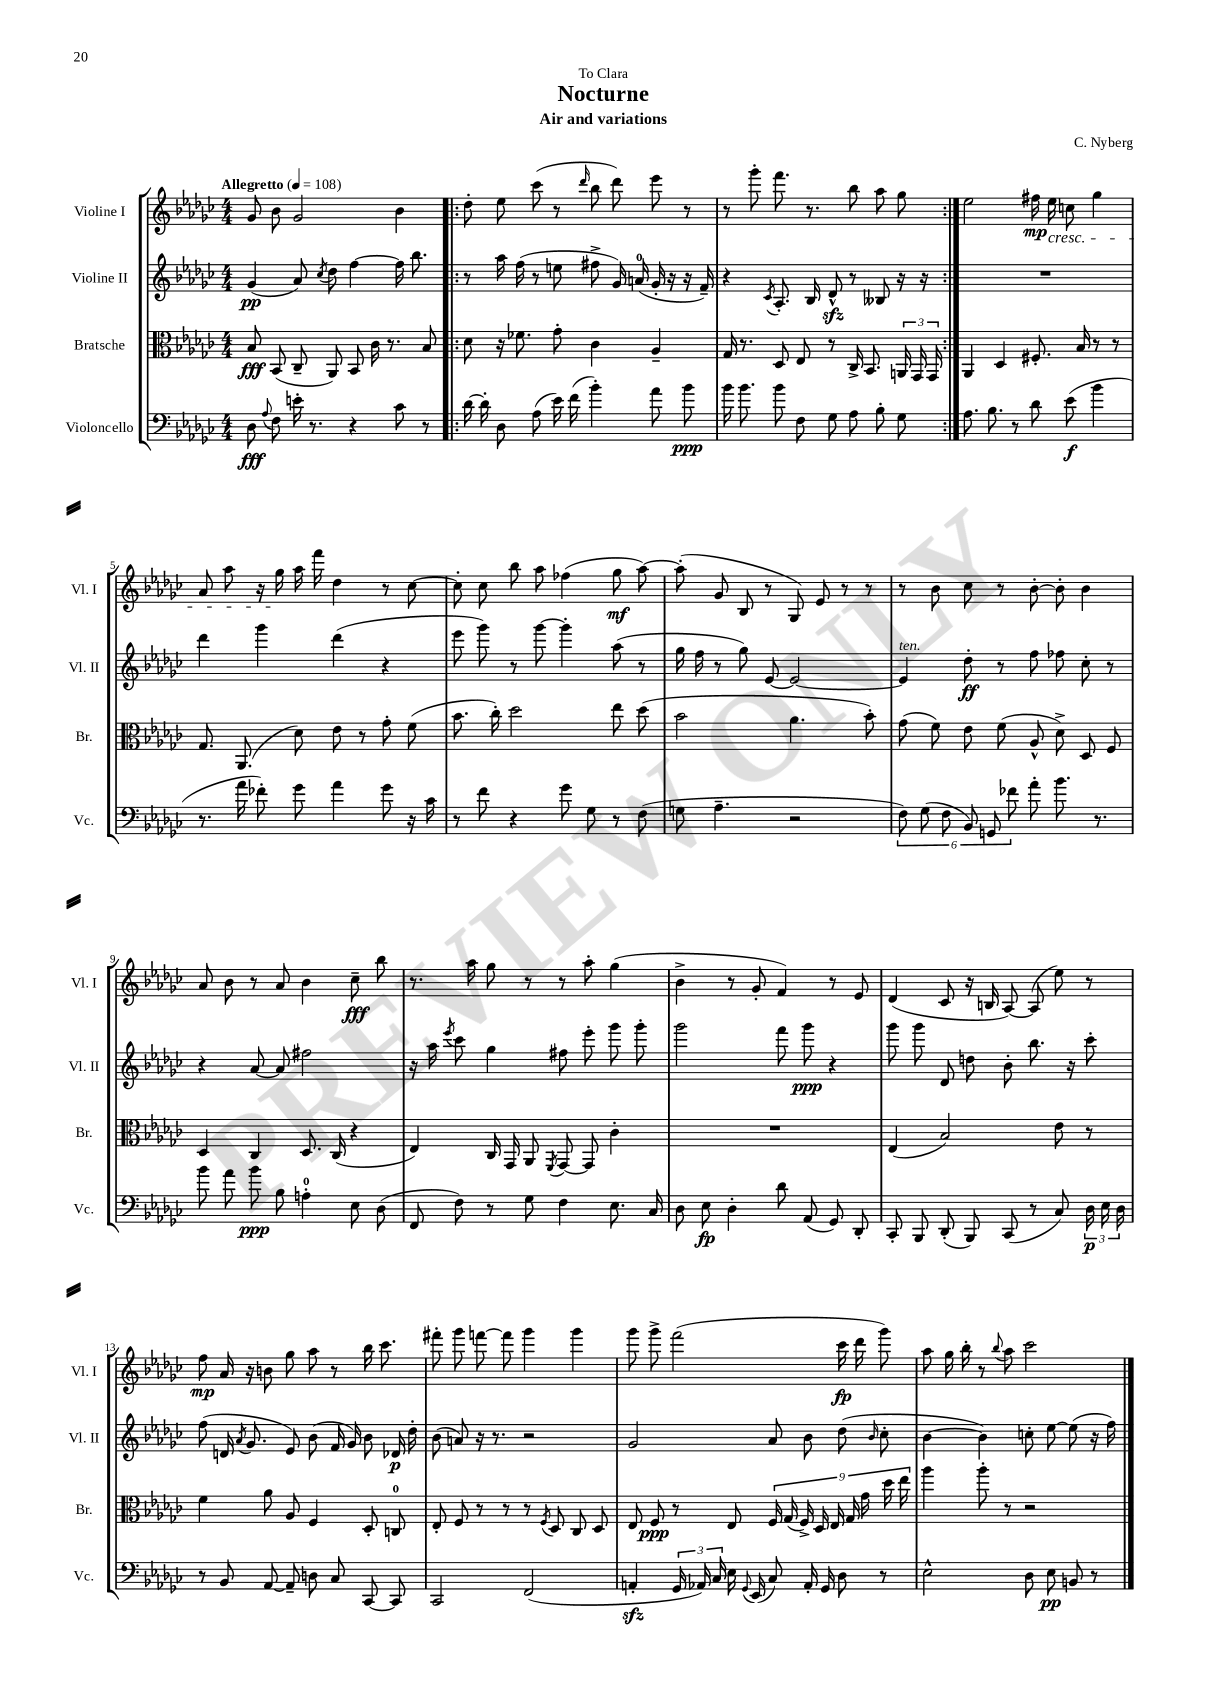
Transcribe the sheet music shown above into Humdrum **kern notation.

**kern	**kern	**kern	**kern
*staff4	*staff3	*staff2	*staff1
*clefF4	*clefC3	*clefG2	*clefG2
*k[b-e-a-d-g-c-]	*k[b-e-a-d-g-c-]	*k[b-e-a-d-g-c-]	*k[b-e-a-d-g-c-]
*M4/4	*M4/4	*M4/4	*M4/4
*MM108	*MM108	*MM108	*MM108
8D-	8B-	(4g-	8g-
8qqA-	.	.	.
8F	(8BB-	.	8b-
16e'	8C-~	8a-)	2g-
8.r	.	.	.
.	.	8qcc-	.
.	8AA-)	8dd-	.
4r	8BB-	[4ff	.
.	16c-	.	.
.	8.r	.	.
8c-	.	16ff]	4b-
.	.	8.bb-	.
8r	8B-	.	.
=!|:	=!|:	=!|:	=!|:
[16d-	8d-	8r	8dd-'
16d-']	.	.	.
8D-	16r	16aa-	8ee-
.	8.f-	(16ff	.
(8A-	.	8r	(8ccc-
16e-)	8g-'	8ee	8r
(16f	.	.	.
.	.	.	16qqddd-
4b-')	4c-	8ff#^	8bb-
.	.	16g-)	8ddd-)
.	.	(16a	.
8a-	4A-~	16g-'	8eee-
.	.	16r	.
8b-	.	16r	8r
.	.	16f~)	.
=	=	=	=
16b-	16G-	4r	8r
8.b-	8.r	.	.
.	.	.	8ggg-'
.	.	8qc-	.
8b-	8D-	8.A-'	8.fff
8F	8E-	.	.
.	.	16B-	8.r
8G-	8r	8d-^^	.
8A-	16C-^	8r	8bb-
.	8.BB-	.	.
8B-'	.	8B--	8aa-
8G-	24AA	16r	8gg-
.	24GG-	.	.
.	.	16r	.
.	24GG-	.	.
=:|!	=:|!	=:|!	=:|!
8.A-	4AA-	1r	2ee-
8.B-	.	.	.
.	4D-	.	.
8r	.	.	.
8d-	8.F#'	.	16ff#
.	.	.	16ee-
(8e-	.	.	8cc
.	16B-	.	.
4b-	8r	.	4gg-
.	8r	.	.
=	=	=	=
8.r	8.G-	4ddd-	8a-
.	.	.	8aa-
16a-	(8.AA-	.	.
8f-')	.	4ggg-	16r
.	.	.	16gg-
8g-	8d-)	.	16aa-
.	.	.	16fff
4a-	8e-	(4ddd-	4dd-
.	8r	.	.
8g-	8g-'	4r	8r
16r	(8f	.	[8cc-
16c-	.	.	.
=	=	=	=
8r	8.b-	8eee-	8cc-']
8f	.	8ggg-)	8cc-
.	16cc-')	.	.
4r	2dd-	8r	8bb-
.	.	[8ggg-	8aa-
8g-	.	4ggg-']	(4ff-
8G-	.	.	.
8r	8ee-	(8aa-	8gg-
(8F	(8dd-	8r	[8aa-)
=	=	=	=
8G	2b-	16gg-	(8aa-']
.	.	16ff	.
4.A-~	.	8r	8g-
.	.	8gg-)	8B-
.	.	[8e-	8r
2r	4.a-	2e-_	8G-)
.	.	.	8e-
.	.	.	8r
.	8b-')	.	8r
=	=	=	=
12F)	(8g-	4e-]	8r
(12G-	.	.	.
.	8f)	.	8b-
12F	.	.	.
12BB-)	8e-	8dd-'	8cc-
12GG	.	.	.
.	(8f	8r	8r
12f-	.	.	.
8a-'	8A-^^	8ff	[8b-'
8.b-	8d-^)	8ff-	8b-']
.	8D-	8cc-'	4b-
8.r	.	.	.
.	8F	8r	.
=	=	=	=
8b-	4D-	4r	8a-
8a-	.	.	8b-
8b-	4C-	[8a-	8r
8B-	.	8a-]	8a-
4A'	8.D-	2ff#	4b-
.	(16C-	.	.
8E-	4r	.	8cc-~
(8D-	.	.	8bb-
=	=	=	=
8FF	4E-)	16r	8.r
.	.	16aa-	.
.	.	8qeee-	.
8F)	.	8ccc-	.
.	.	.	16aa-
8r	16C-	4gg-	8gg-
.	16GG-	.	.
8G-	8AA-	.	8r
.	8qFF	.	.
4F	[8GG-	8ff#	8r
.	8GG-]	8eee-'	8aa-'
8.E-	4c-'	8ggg-	(4gg-
.	.	8ggg-'	.
16C-	.	.	.
=	=	=	=
8D-	1r	2ggg-	4b-^
8E-	.	.	.
4D-'	.	.	8r
.	.	.	8g-'
8d-	.	8fff	4f)
(8AA-	.	8ggg-	.
8GG-)	.	4r	8r
8DD-'	.	.	8e-
=	=	=	=
8CC-'	(4E-	8ggg-	(4d-
8BBB-	.	8ggg-	.
(8DD-'	2B-)	8d-	8c-
8BBB-)	.	8dd	16r
.	.	.	16B
(8CC-	.	8b-'	[8A-)
8r	.	8.bb-	(8A-]
8C-)	8e-	.	8ee-)
.	.	16r	.
24D-	8r	8ccc-'	8r
24E-	.	.	.
24D-	.	.	.
=	=	=	=
8r	4f	(8ff	8ff
8BB-	.	16d	16a-
.	.	8qa-	.
.	.	8.g-	16r
[8AA-	8a-	.	8b
8AA-~]	8A-	8e-)	8gg-
8D	4F	(8b-	8aa-
8C-	.	16f	8r
.	.	16g-)	.
[8CC-	8D-'	8b-	16bb-
.	.	.	8.ccc-
8CC-]	8C	16d-	.
.	.	16dd-'	.
=	=	=	=
2CC-	8E-'	(8b-	8fff#'
.	8F	8a)	8ggg-
.	8r	16r	[8fff
.	.	8.r	.
.	8r	.	8fff]
(2FF	8r	2r	4ggg-
.	8qF	.	.
.	8D-	.	.
.	8C-	.	4ggg-
.	8D-	.	.
=	=	=	=
4AA'	8E-	2g-	8ggg-
.	8F	.	8ggg-^
24GG-	8r	.	(2fff
24AA-)	.	.	.
24C-	.	.	.
16E-	8E-	.	.
8qqGG-	.	.	.
(16EE-	.	.	.
8C-)	18F	8a-	.
.	(18G-	.	.
.	18F^)	.	.
16AA-'	.	8b-	.
.	18D-	.	.
16GG-	.	.	.
.	18E-	.	.
8D-	.	(8dd-	16ccc-
.	18G-	.	.
.	.	.	16ddd-
.	18g-	.	.
.	.	16qqb-	.
8r	.	8cc-'	8ggg-)
.	18dd-	.	.
.	18ee-	.	.
=	=	=	=
2E-^^	4aa-	[4b-	8aa-
.	.	.	16gg-
.	.	.	16bb-'
.	8aa-'	4b-])	8r
.	.	.	8qqbb-
.	8r	.	8aa-
8D-	2r	8cc'	2ccc-
8E-	.	[8ee-	.
8BB	.	(8ee-]	.
8r	.	16r	.
.	.	16ff)	.
==	==	==	==
*-	*-	*-	*-
